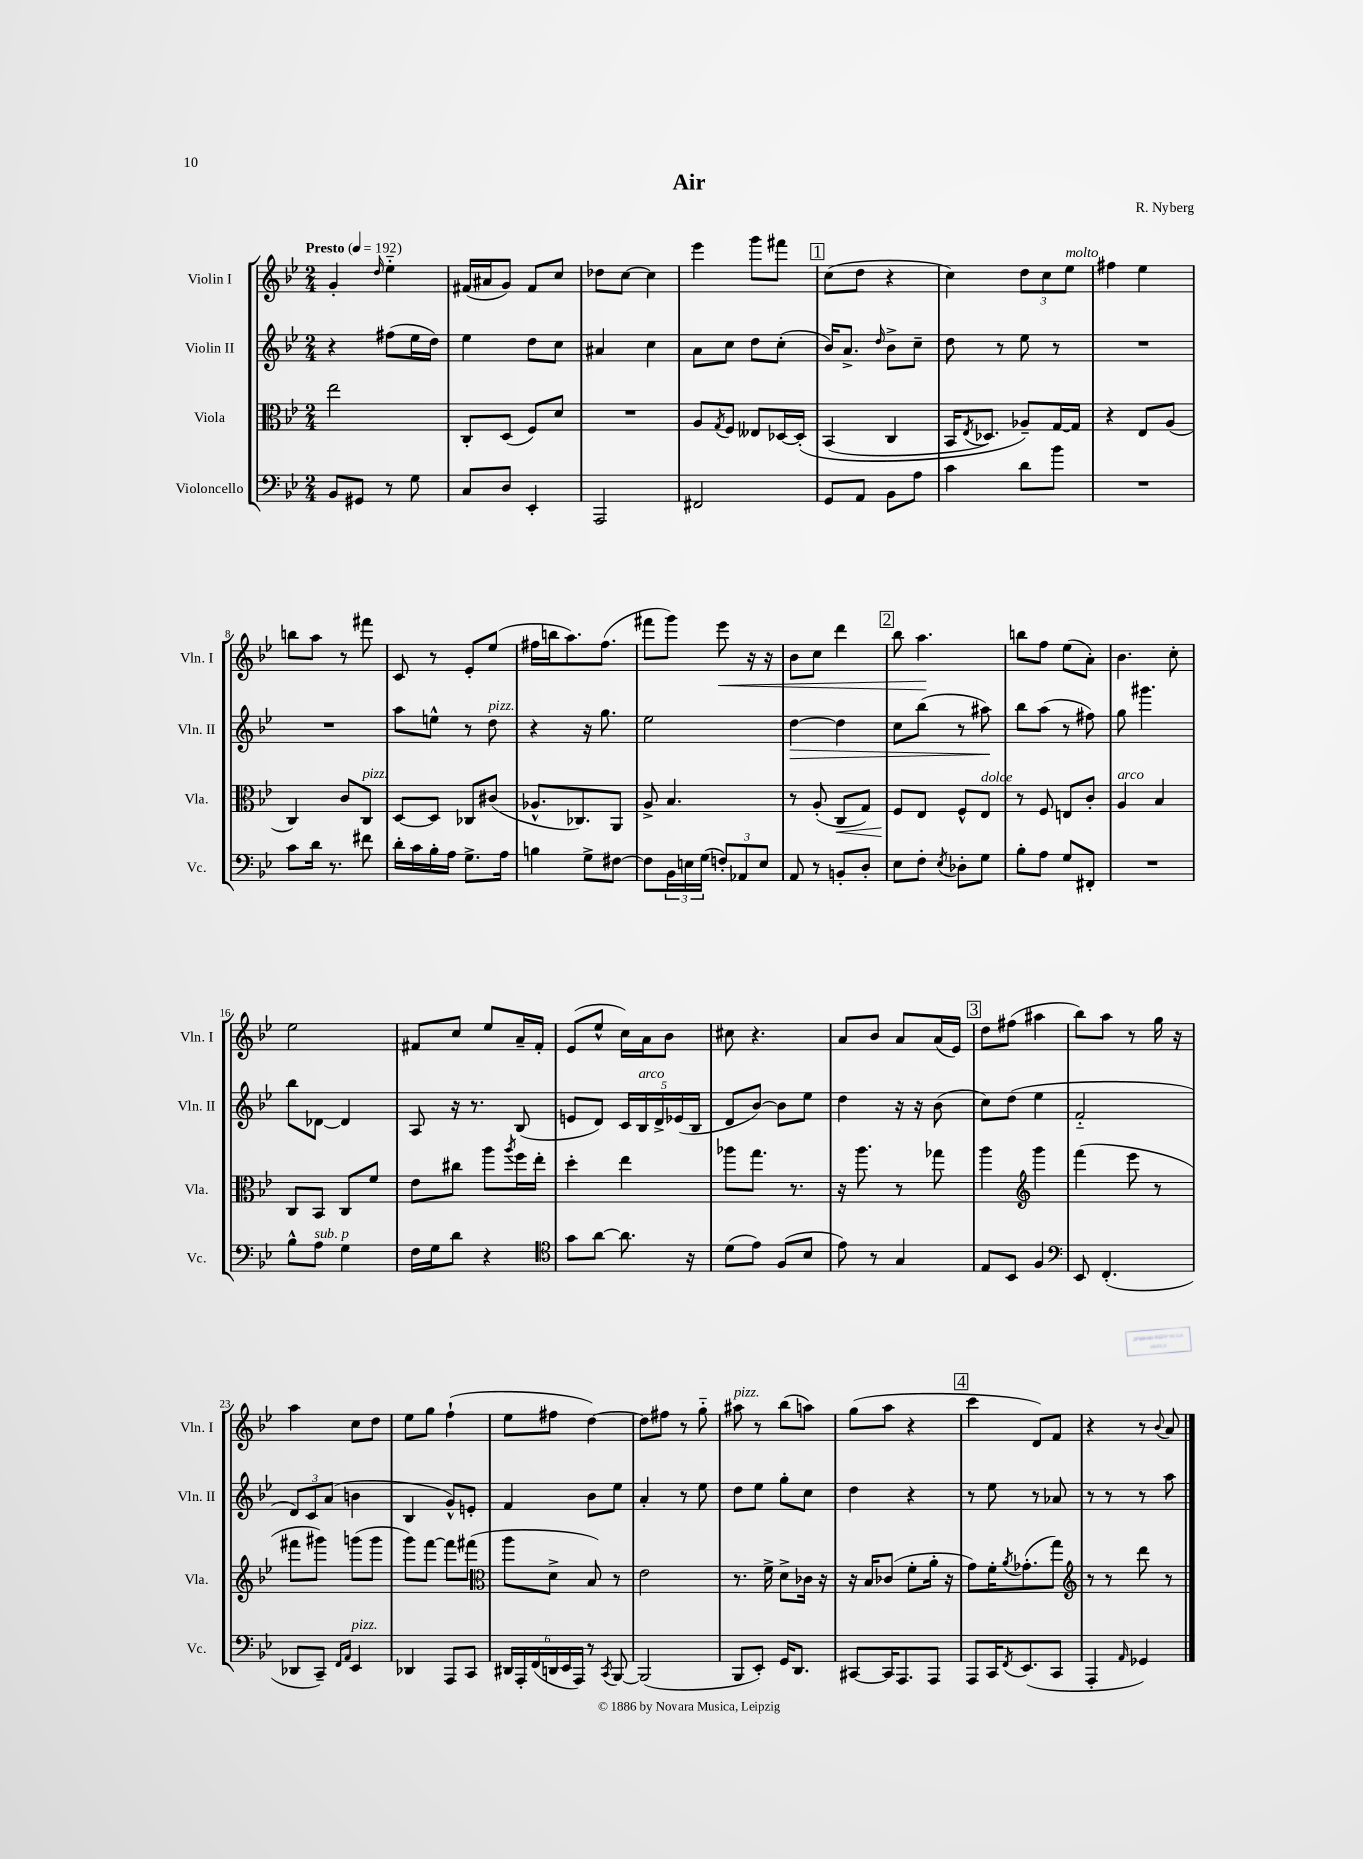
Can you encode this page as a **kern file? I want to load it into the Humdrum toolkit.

**kern	**kern	**kern	**kern
*staff4	*staff3	*staff2	*staff1
*clefF4	*clefC3	*clefG2	*clefG2
*k[b-e-]	*k[b-e-]	*k[b-e-]	*k[b-e-]
*M2/4	*M2/4	*M2/4	*M2/4
*MM192	*MM192	*MM192	*MM192
8BB-	2ee-	4r	4g'
8GG#	.	.	.
.	.	.	16qqdd
8r	.	(8ff#	4ee-'~
8G	.	16ee-	.
.	.	16dd)	.
=	=	=	=
8C	8C'	4ee-	(16f#
.	.	.	16a#
8D	(8D	.	8g)
4EE-'	8F)	8dd	8f#
.	8d	8cc	8cc
=	=	=	=
2AAA	2r	4a#	8dd-
.	.	.	[8cc
.	.	4cc	4cc]
=	=	=	=
2FF#	8A	8a	4eee-
.	8qG	.	.
.	8F	8cc	.
.	8E--	8dd	8ggg
.	[16D-	(8cc'	8fff#
.	&(16D-']	.	.
=	=	=	=
8GG	(4BB-	16b-)	(8cc
.	.	8.a^	.
8AA	.	.	8dd
.	.	16qqdd	.
8BB-	4C	8b-^	4r
8A	.	8cc~	.
=	=	=	=
4c	16BB-	8dd	4cc)
.	8qE-	.	.
.	8.D-)	.	.
.	.	8r	.
8d	8A-~&)	8ee-	12dd
.	.	.	12cc
8b-	[16G	8r	.
.	.	.	12ee-
.	16G]	.	.
=	=	=	=
2r	4r	2r	4ff#
.	8E-	.	4ee-
.	(8A	.	.
=	=	=	=
8c	4C)	2r	8bb
16d	.	.	8aa
8.r	.	.	.
.	8c	.	8r
8f#	8C	.	8fff#
=	=	=	=
16d'	[8D	8aa	8c
16c	.	.	.
16B-'	8D]	8ee^^	8r
16A	.	.	.
8.G^	8C-	8r	8e-'
.	(8c#	8dd	(8ee-
16A	.	.	.
=	=	=	=
4B	8.A-^^	4r	16ff#
.	.	.	16bb
.	.	.	8.aa)
.	8.C-)	.	.
8G^	.	16r	.
.	.	8.gg	(8.ff#
[8F#	8AA	.	.
=	=	=	=
8F#]	8A^	2ee-	8fff#
24BB-	4.B-	.	8ggg)
24E	.	.	.
(24G	.	.	.
12F')	.	.	8eee-
12AA-	.	.	.
.	.	.	16r
12E	.	.	.
.	.	.	16r
=	=	=	=
8AA	8r	[4dd	8b-
8r	(8A'	.	8cc
8BB'	8C	4dd]	4ddd
8D'	8G)	.	.
=	=	=	=
8E-	8F	8cc	8bb-
8F'	8E-	(8bb-	4.aa
8qE-	.	.	.
8D-'	8F^^	8r	.
8G	8E-	8aa#)	.
=	=	=	=
8B-'	8r	8bb-	8bb
8A	8F	(8aa	8ff
8G	8E	8r	(8ee-
8FF#'	8c'	8ff#)	8a')
=	=	=	=
2r	4A	8gg	4.b-
.	.	4.ggg#	.
.	4B-	.	.
.	.	.	8cc'
=	=	=	=
8B-^^	8C	8bb-	2ee-
8A	8BB-	[8d-	.
4G	8C	4d-]	.
.	8f	.	.
=	=	=	=
16F	8e-	8A	8f#
16G	.	.	.
8d	8cc#	16r	8cc
.	.	8.r	.
4r	8aa	.	8ee-
.	8qaa	.	.
.	16ff	(8B-	16a~
.	16ee-'	.	16f#'
=	=	=	=
*clefC4	*	*	*
8g	4dd'	8e	(8e-
[8a	.	8d)	8ee-^^
8.a]	4ee-	20c	16cc)
.	.	20B-	.
.	.	.	16a
.	.	20d^	.
.	.	.	8b-
.	.	(20e-	.
16r	.	.	.
.	.	20B-	.
=	=	=	=
(8d	8aa-	8d	8cc#
8e-)	8.gg	[8b-)	4.r
(8F	.	8b-]	.
.	8.r	.	.
8B-	.	8ee-	.
=	=	=	=
8e-)	16r	4dd	8a
.	8.aa	.	.
8r	.	.	8b-
4G	8r	16r	8a
.	.	16r	.
.	8gg-	(8b-	(16a
.	.	.	16e-)
=	=	=	=
8E-	4aa	8cc)	8dd
8BB-	.	(8dd	(8ff#
*	*clefG2	*	*
4F	4ggg	4ee-	4aa#
=	=	=	=
*clefF4	*	*	*
8EE-	(4fff	2f'~	8bb-)
(4.FF'	.	.	8aa
.	8eee-	.	8r
.	8r	.	16gg
.	.	.	16r
=	=	=	=
8DD-	8fff#	12d)	4aa
.	.	12c	.
8CC~)	8ggg#)	.	.
.	.	(12a	.
16qqFF	.	.	.
16qqAA	.	.	.
4EE-	(8ggg	4b	8cc
.	8ggg	.	8dd
=	=	=	=
4DD-	8ggg)	4B-	8ee-
.	[8fff	.	8gg
8AAA	8fff]	8g^^)	(4ff`
8CC	(8fff#	8e'	.
=	=	=	=
*	*clefC3	*	*
24DD#	8aa	4f	8ee-
24AAA'	.	.	.
(24FF	.	.	.
24DD	8d^	.	8ff#
24EE-	.	.	.
24AAA)	.	.	.
8r	8B-)	8b-	[4dd)
8qCC	.	.	.
[8BBB-	8r	8ee-	.
=	=	=	=
(2BBB-]	2e-	4a'	8dd]
.	.	.	8ff#
.	.	8r	8r
.	.	8ee-	8gg'~
=	=	=	=
8BBB-	8.r	8dd	8aa#
8EE-')	.	8ee-	8r
.	16f^	.	.
16GG	8d^	8gg'	(8bb-
8.DD	.	.	.
.	16c-	8cc	8aa)
.	16r	.	.
=	=	=	=
[8CC#	16r	4dd	(8gg
.	16B-	.	.
16CC#]	(8c-	.	8aa
8.AAA	.	.	.
.	8f'	4r	4r
8AAA	16a'	.	.
.	16r	.	.
=	=	=	=
8AAA	8g)	8r	4ccc
16CC	16f'	8ee-	.
8qFF	8qa	.	.
(8.EE-	(8.g-'	.	.
.	.	8r	8d)
8CC	8gg)	8a-	8f
=	=	=	=
*	*clefG2	*	*
4AAA'	8r	8r	4r
.	8r	8r	.
16qqAA	.	.	.
4GG-)	8ddd	8r	8r
.	.	.	8qqb-
.	8r	8aa	8a
==	==	==	==
*-	*-	*-	*-
